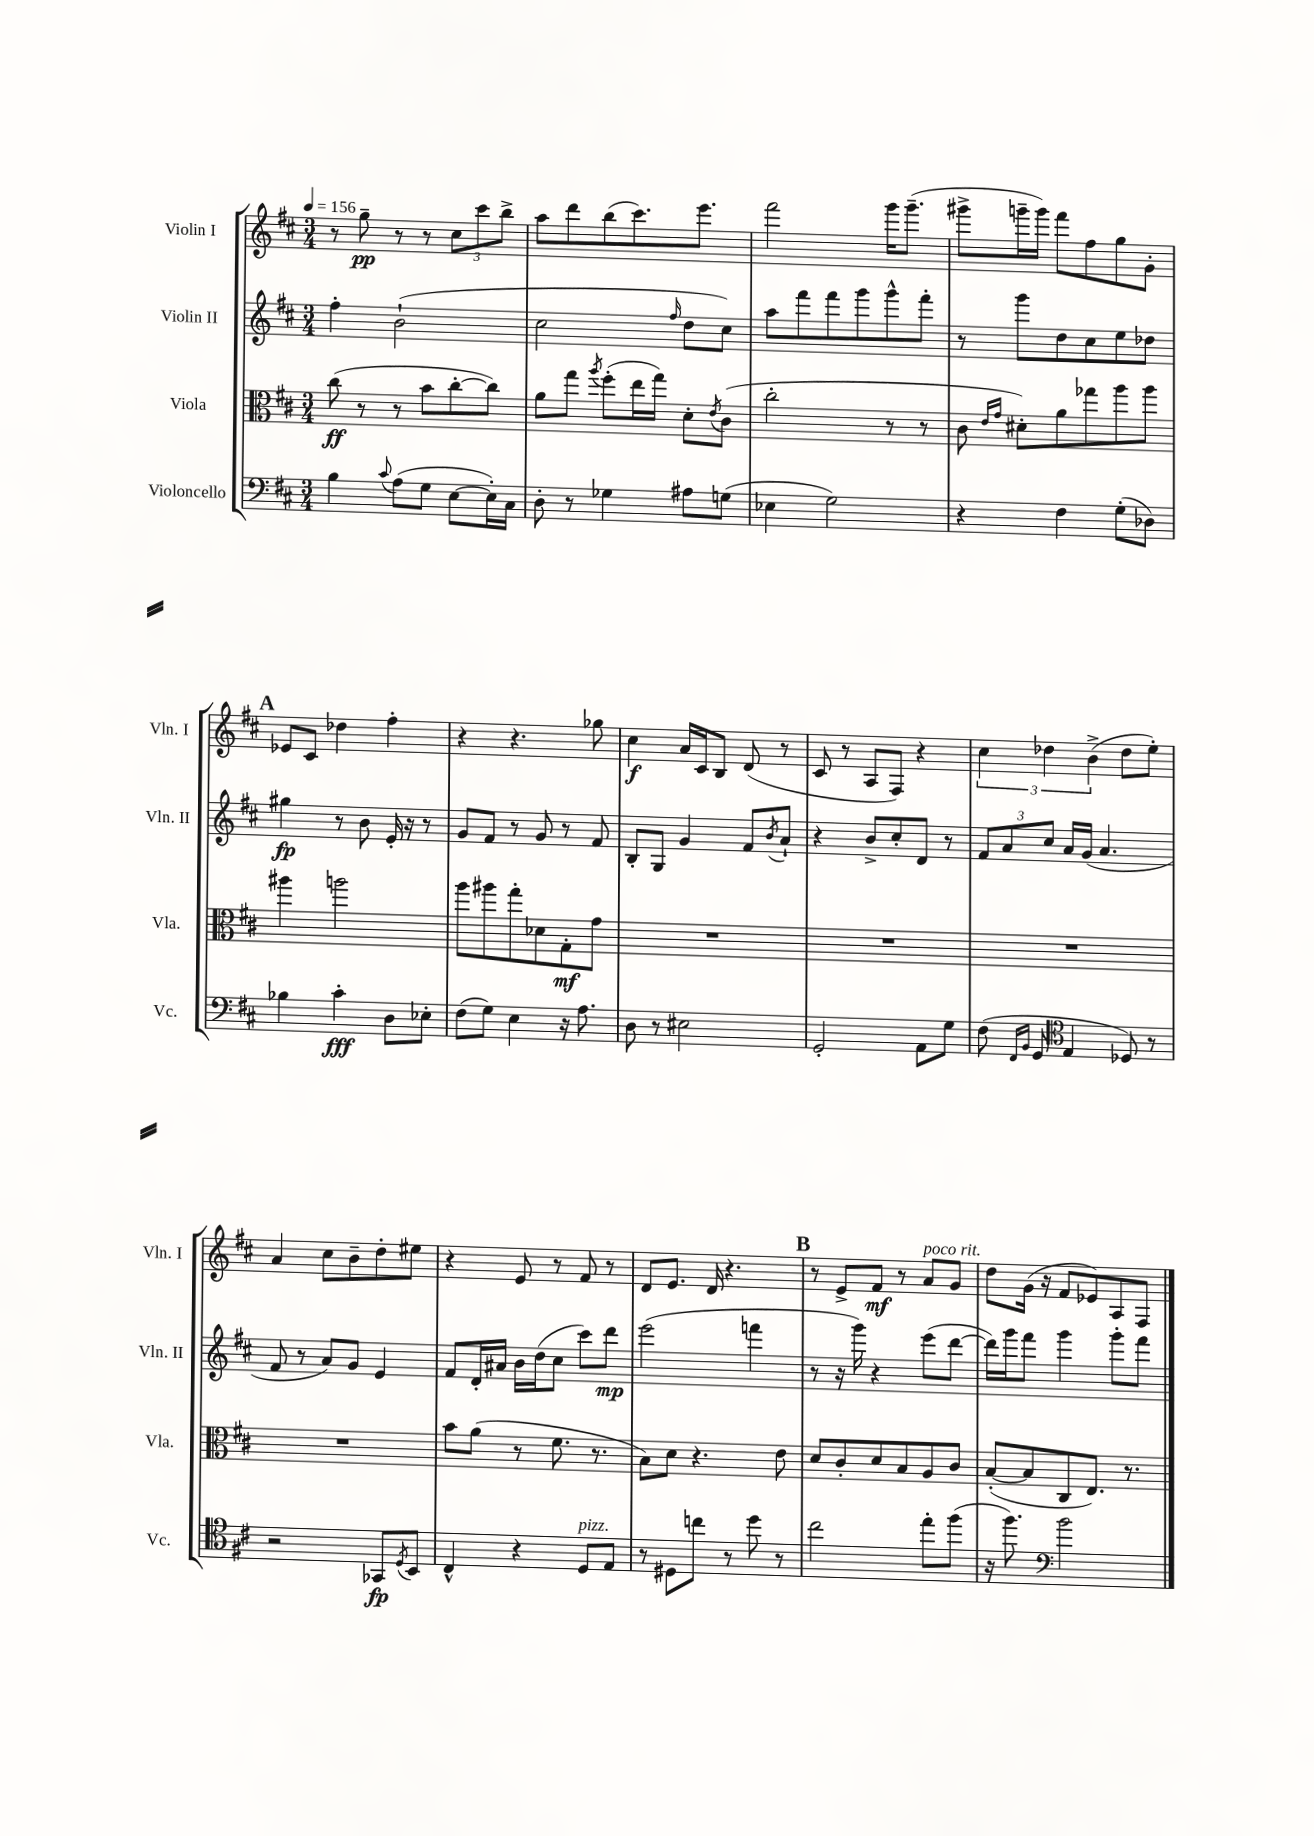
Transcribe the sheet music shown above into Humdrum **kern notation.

**kern	**dynam	**kern	**dynam	**kern	**dynam	**kern	**dynam
*part4	*part4	*part3	*part3	*part2	*part2	*part1	*part1
*staff4	*staff4	*staff3	*staff3	*staff2	*staff2	*staff1	*staff1
*I"Violoncello	*	*I"Viola	*	*I"Violin II	*	*I"Violin I	*
*I'Vc.	*	*I'Vla.	*	*I'Vln. II	*	*I'Vln. I	*
*clefF4	*	*clefC3	*	*clefG2	*	*clefG2	*
*k[f#c#]	*	*k[f#c#]	*	*k[f#c#]	*	*k[f#c#]	*
*M3/4	*	*M3/4	*	*M3/4	*	*M3/4	*
*MM156	*	*MM156	*	*MM156	*	*MM156	*
=1	=1	=1	=1	=1	=1	=1	=1
4B\	.	(8cc#\	ff	4ff#'\	.	8r	.
.	.	8r	.	.	.	8gg~\	pp
8qqc#/	.	.	.	.	.	.	.
(8A\L	.	8r	.	(2b`\	.	8r	.
8G\J	.	8b\L	.	.	.	8r	.
[8E\L	.	[8cc#'\	.	.	.	12cc#\L	.
.	.	.	.	.	.	12ccc#\	.
16E'\L])	.	8cc#\J])	.	.	.	.	.
.	.	.	.	.	.	12bb^\J	.
16C#\JJ	.	.	.	.	.	.	.
=2	=2	=2	=2	=2	=2	=2	=2
8D'\	.	8a\L	.	2cc#\	.	8aa\L	.
8r	.	8gg\J	.	.	.	8ddd\	.
.	.	8qaa/	.	.	.	.	.
4G-X\	.	(8ff#'\L	.	.	.	(8bb\	.
.	.	16ee\L	.	.	.	8.ccc#\)	.
.	.	16gg\JJ)	.	.	.	.	.
.	.	.	.	16qqff#/	.	.	.
8A#X\L	.	8d'\L	.	8dd\L	.	.	.
.	.	.	.	.	.	8.eee\J	.
.	.	8qe/	.	.	.	.	.
(8Gn\J	.	(8c#\J	.	8cc#\J)	.	.	.
=3	=3	=3	=3	=3	=3	=3	=3
4E-X\	.	2cc#'\	.	8aa\L	.	2fff#\	.
.	.	.	.	8fff#\	.	.	.
2G\)	.	.	.	8fff#\	.	.	.
.	.	.	.	8ggg\	.	.	.
.	.	8r	.	8ggg^^\	.	16ggg\KL	.
.	.	.	.	.	.	(8.ggg~\J	.
.	.	8r	.	8fff#'\J	.	.	.
=4	=4	=4	=4	=4	=4	=4	=4
4r	.	8c#\	.	8r	.	8ggg#X^\L	.
.	.	16qqe/LL	.	.	.	.	.
.	.	16qqg/JJ	.	.	.	.	.
.	.	8d#X'\L)	.	8ggg\L	.	16gggn~\L	.
.	.	.	.	.	.	16ggg\JJ)	.
4F#\	.	8a\	.	8dd\	.	8fff#\L	.
.	.	8gg-X\	.	8cc#\	.	8ff#\	.
(8G'\L	.	8aa\	.	8ee\	.	8gg\	.
8D-X\J)	.	8aa\J	.	8dd-X\J	.	8g'\J	.
!!LO:LB:g=z
!!LO:REH:place=s1:t=A
=5	=5	=5	=5	=5	=5	=5	=5
4B-X\	.	4aa#X\	.	4gg#X\	fp	8e-X/L	.
.	.	.	.	.	.	8c#/J	.
4c#'\	fff	2aan\	.	8r	.	4dd-X\	.
.	.	.	.	8b\	.	.	.
8D\L	.	.	.	16e'/	.	4ff#'\	.
.	.	.	.	16r	.	.	.
8E-X'\J	.	.	.	8r	.	.	.
=6	=6	=6	=6	=6	=6	=6	=6
(8F#\L	.	8aa\L	.	8g/L	.	4r	.
8G\J)	.	8aa#X\	.	8f#/J	.	.	.
4E\	.	8gg'\	.	8r	.	4.r	.
.	.	8d-X\	.	8g/	.	.	.
16r	.	8G'\	mf	8r	.	.	.
8.A\	.	.	.	.	.	.	.
.	.	8g\J	.	8f#/	.	8gg-X\	.
=7	=7	=7	=7	=7	=7	=7	=7
8D\	.	2.r	.	8B'/L	.	4cc#\	f
8r	.	.	.	8G/J	.	.	.
2E#X\	.	.	.	4g/	.	16a/LL	.
.	.	.	.	.	.	16c#/J	.
.	.	.	.	.	.	8B/J	.
.	.	.	.	8f#/L	.	(8d/	.
.	.	.	.	8qb/	.	.	.
.	.	.	.	8a`/J	.	8r	.
=8	=8	=8	=8	=8	=8	=8	=8
2GG'/	.	2.r	.	4r	.	8c#/	.
.	.	.	.	.	.	8r	.
.	.	.	.	8b^/L	.	8A/L	.
.	.	.	.	8cc#'/	.	8F#/J)	.
8AA\L	.	.	.	8d/J	.	4r	.
8G\J	.	.	.	8r	.	.	.
=9	=9	=9	=9	=9	=9	=9	=9
(8F#\	.	2.r	.	12f#/L	.	6cc#\	.
.	.	.	.	12a/	.	.	.
16qqFF#/LL	.	.	.	.	.	.	.
16qqBB/JJ	.	.	.	.	.	.	.
8GG/	.	.	.	.	.	.	.
.	.	.	.	12cc#/J	.	6dd-X\	.
*clefC4	*	*	*	*	*	*	*
4E/	.	.	.	16a/LL	.	.	.
.	.	.	.	(16g/JJ	.	.	.
.	.	.	.	.	.	(6b^\	.
.	.	.	.	4.a/	.	.	.
8D-X/)	.	.	.	.	.	8dd-\L	.
8r	.	.	.	.	.	8ee'\J)	.
!!LO:LB:g=z
=10	=10	=10	=10	=10	=10	=10	=10
2r	.	2.r	.	8f#/	.	4a/	.
.	.	.	.	8r	.	.	.
.	.	.	.	8a/L)	.	8cc#\L	.
.	.	.	.	8g/J	.	8b~\	.
8GG-X/L	fp	.	.	4e/	.	8dd'\	.
8qD/	.	.	.	.	.	.	.
8BB/J	.	.	.	.	.	8ee#X\J	.
=11	=11	=11	=11	=11	=11	=11	=11
4C#^^/	.	8b\L	.	8f#/L	.	4r	.
.	.	(8a\J	.	16d'/L	.	.	.
.	.	.	.	16a#X/JJ	.	.	.
4r	.	8r	.	16b\LL	.	8e/	.
.	.	.	.	(16dd\J	.	.	.
.	.	8.f#\	.	8cc#\J	.	8r	.
!LO:TX:a:i:t=pizz.	!	!	!	!	!	!	!
8D/L	.	.	.	8ccc#\L)	.	8f#/	.
.	.	8.r	.	.	.	.	.
8E/J	.	.	.	8ddd\J	mp	8r	.
=12	=12	=12	=12	=12	=12	=12	=12
8r	.	8B\L)	.	(2eee\	.	8d/L	.
8D#X\L	.	8d\J	.	.	.	8.e/J	.
8ccn\J	.	4.r	.	.	.	.	.
.	.	.	.	.	.	16d/	.
8r	.	.	.	.	.	4.r	.
8dd\	.	.	.	4fffn\	.	.	.
8r	.	8e\	.	.	.	.	.
!!LO:REH:place=s1:t=B
=13	=13	=13	=13	=13	=13	=13	=13
2cc#\	.	8d/L	.	8r	.	8r	.
.	.	8c#'/	.	16r	.	8e^/L	.
.	.	.	.	16ggg\)	.	.	.
.	.	8d/	.	4r	.	8f#/J	mf
.	.	8B/	.	.	.	8r	.
!	!	!	!	!	!	!LO:TX:a:i:t=poco rit.	!
8ee'\L	.	8A/	.	(8eee\L	.	8a/L	.
(8ff#\J	.	8c#/J	.	[8ddd\J	.	8g/J	.
=14	=14	=14	=14	=14	=14	=14	=14
16r	.	([8B'/L	.	16ddd\LL])	.	8dd\L	.
8.ff#\)	.	.	.	16ggg\J	.	.	.
.	.	8B/]	.	8fff#\J	.	(16g\Jk	.
.	.	.	.	.	.	16r	.
*clefF4	*	*	*	*	*	*	*
2b\	.	8C#/	.	4ggg\	.	8f#/L	.
.	.	8.E/J)	.	.	.	8e-X/)	.
.	.	.	.	8ggg'\L	.	8A/	.
.	.	8.r	.	.	.	.	.
.	.	.	.	8fff#\J	.	8F#/J	.
==	==	==	==	==	==	==	==
*-	*-	*-	*-	*-	*-	*-	*-
